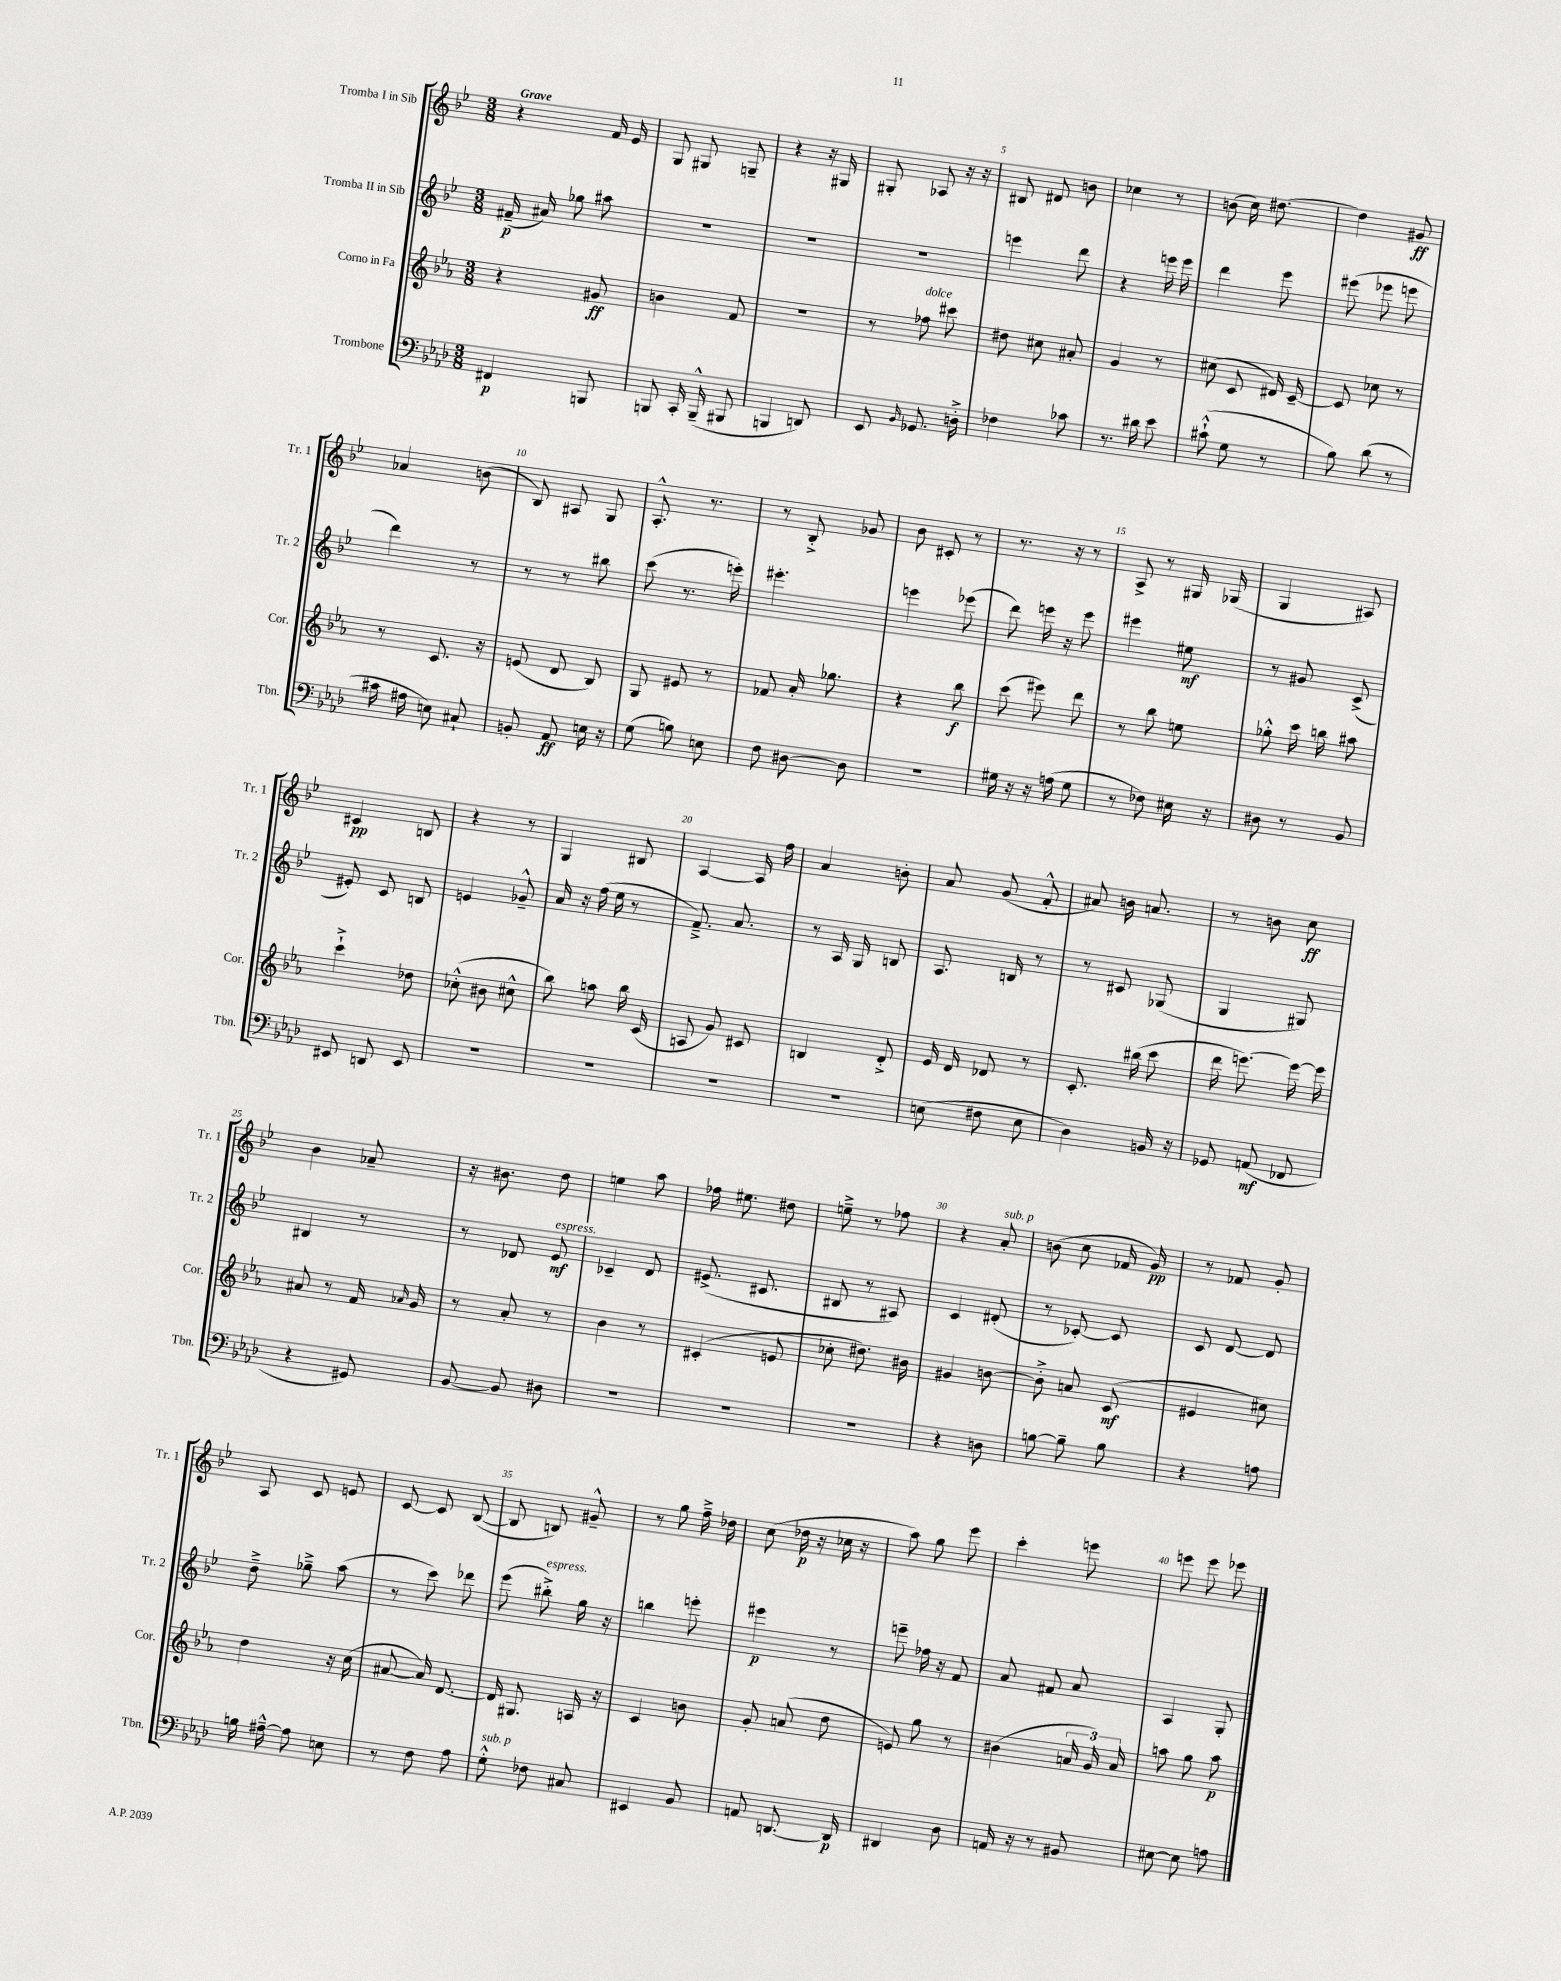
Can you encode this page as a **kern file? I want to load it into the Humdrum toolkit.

**kern	**kern	**kern	**kern
*staff4	*staff3	*staff2	*staff1
*clefF4	*clefG2	*clefG2	*clefG2
*k[b-e-a-d-]	*k[b-e-a-]	*k[b-e-]	*k[b-e-]
*M3/8	*M3/8	*M3/8	*M3/8
4FF#/	4r	(16f#~/	4r
.	.	16a#/)	.
.	.	8gg-\	.
8BBB/	8g#/	8aa#\	16f/
.	.	.	16e-/
=	=	=	=
8BBB/	4b\	4.r	8G/
16CC'/	.	.	8G#/
(16BBB~^^/	.	.	.
8BBB#/	8f/	.	8G~/
=	=	=	=
4BBB/	4.r	4.r	4r
8DD/)	.	.	16r
.	.	.	16G#/
=	=	=	=
8EE-/	8r	4.r	8G#'/
16qqBB-/	.	.	.
8.GG-/	8ff-\	.	8A-/
.	8ccc#\	.	16r
16D'^\	.	.	16r
=	=	=	=
4F-\	8dd#\	4eee\	8B#/
.	8cc#\	.	8d#/
8c-\	8a#'/	8ddd\	8b\
=	=	=	=
8.r	4g/	4r	4cc-\
16d#\	.	.	.
8e-\	8r	16eee\	8r
.	.	16eee\	.
=	=	=	=
(8c#`^^\	(8cc#\	4ddd\	(8b\
8G\	8c/	.	16cc\)
.	.	.	[8.dd#\
8r	16d#/)	8eee-\	.
.	[16c~/	.	.
=	=	=	=
8B-\)	8c/]	(8eee#\	4dd#\]
(8d-\	8cc-\	8eee-\	.
8r	8r	8eee\	8g#/
=	=	=	=
16c#\	8r	4ddd\)	4a-/
16A#\	.	.	.
8E\)	8.c/	.	.
8C#`/	.	8r	(8b\
.	16r	.	.
=	=	=	=
8BB'/	(8e/	8r	8B-/)
8AA-/	8d/	8r	8A#/
16E\	8B-/)	8bb#\	8G/
16r	.	.	.
=	=	=	=
(8G\	8G/	(8ccc\	8.A'^^/
8B\)	8e#/	8.r	.
.	.	.	8.r
8E\	8r	.	.
.	.	16eee'\)	.
=	=	=	=
8F\	8f-/	4.eee#'\	8r
[8D#\	16a-'/	.	8B-'^/
.	8.gg-\	.	.
8D#\]	.	.	8g-/
=	=	=	=
4.r	4r	4eee\	8b-\
.	.	.	8c#'/
.	8bb-\	(8eee-\	8r
=	=	=	=
16G#\	(8ccc\	8ddd\)	8.r
16r	.	.	.
16r	8eee#\)	16eee\	.
(16A\	.	16r	16r
8G#\	8ddd\	8eee\	8r
=	=	=	=
8r	8r	4eee#\	8A^/
8F-\)	8bb-\	.	8r
16E#\	8ee\	8ee#\	16G#/
16r	.	.	(16G-/
=	=	=	=
8D#\	8gg-'^^\	8r	4G/
8r	16ccc\	8g#/	.
.	16bb\	.	.
8BB-/	8aa#\	(8c^/	8A#/)
=	=	=	=
8EE#/	4ccc`^\	8e#'/)	4c#/
8DD/	.	8c/	.
8EE#/	8dd-\	8B/	8B/
=	=	=	=
4.r	(8cc-'^^\	4e/	4r
.	8b#\	.	.
.	8cc#^^\	8g-~^^/	8r
=	=	=	=
4.r	8bb-\)	16a/	4G/
.	.	16r	.
.	8aa\	(16ff\	.
.	.	16ee-\	.
.	16bb-\	8r	8B#/
.	(16c/	.	.
=	=	=	=
4.r	8A/	8.f~^/)	[4A/
.	8g/)	.	.
.	.	8.a/	.
.	8c#/	.	16A/]
.	.	.	16ff\
=	=	=	=
4.r	4B/	8r	4a/
.	.	16A/	.
.	.	16G/	.
.	8d'^/	8B/	8b'\
=	=	=	=
(8E\	16e-/	8.A/	8a/
.	16d/	.	.
8F#\	8d-/	.	(8g/
.	.	16B/	.
8E\	8r	8r	8f'^^/
=	=	=	=
4D-\)	8.c'/	8r	8a#/)
.	.	8c#/	16b\
.	(16bb#\	.	8.a/
16BB/	8ccc\	(8G-/	.
16r	.	.	.
=	=	=	=
8GG-/	16ddd\	4G/	8r
.	[8.eee\)	.	.
(8AA/	.	.	8b\
8FF-/	16eee\_	8G#/)	8cc\
.	16eee\]	.	.
=	=	=	=
4r	8a#/	4B#/	4b-\
.	8r	.	.
8GG#/)	16f/	8r	8a-~/
.	16qqa-/	.	.
.	16g/	.	.
=	=	=	=
[8BB-/	8r	8r	16r
.	.	.	8.b#\
8BB-/]	8a-'/	8d-/	.
8D#\	8r	8e-/	8dd\
=	=	=	=
4.r	4b-\	4c-~/	4ee\
.	8r	8d/	8aa\
=	=	=	=
4.r	(4c#'/	(8.e#^/	16ff-\
.	.	.	8.ee#\
.	.	8.c#/	.
.	8e/	.	8dd#\
=	=	=	=
4.r	8cc-'\	8B#/	8ee~^\
.	8.dd#\)	8r	8r
.	.	8A#/)	8ff-\
.	16b#\	.	.
=	=	=	=
4r	4g#/	4c/	4r
8D\	[8b\	(8d#'/	8a'/
=	=	=	=
[8B\	8b'^\]	8r	(8b\
8B~\]	8a/	[8c-'/)	8cc\
8B\	(8c/	8c-/]	16f-/
.	.	.	16g/)
=	=	=	=
4r	4e#/	8c/	8r
.	.	[8d/	8f-/
8A\	8cc#\)	8d/]	8g'/
=	=	=	=
16B\	4dd\	8dd~^\	8A/
[16A#~^^\	.	.	.
8A#\]	.	8gg-~^\	8c/
8E\	16r	(8aa\	8e/
.	(16cc\	.	.
=	=	=	=
8r	[8a#/	8r	[8c/
8F\	16a#/])	8ccc\)	8c/]
.	[8.d/	.	.
8A-\	.	8ddd-\	([8B-/
=	=	=	=
8G'^^\	16d/]	(8eee-\	8B-/]
.	8.G#/	.	.
8F-\	.	8bb#'^\)	8B/)
8C#/	16A/	16gg\	8g#~^^/
.	16r	16r	.
=	=	=	=
4EE#/	4c/	4bb\	8r
.	.	.	8gg\
8BB-/	8b\	8eee'\	16ff~^\
.	.	.	16dd-\
=	=	=	=
8AA/	8g'/	4eee#\	(8cc\
[8.DD/	(8a/	.	16dd-\
.	.	.	16r
.	8dd\	8r	16cc-\
16DD/]	.	.	16r
=	=	=	=
4DD#/	8e/)	8eee~\	8aa\)
.	8gg\	16ff-\	8gg\
.	.	16r	.
8D-\	8r	8f/	8eee-\
=	=	=	=
16AA/	(4b#\	8a/	4ccc'\
16r	.	.	.
8r	.	8f#/	.
8BB#/	24a/	8a/	8eee\
.	24g/)	.	.
.	24a/	.	.
=	=	=	=
[8E#\	8aa\	4A/	8eee\
8E#\]	8gg\	.	8eee\
8A\	8aa\	8G'/	8eee-\
==	==	==	==
*-	*-	*-	*-
